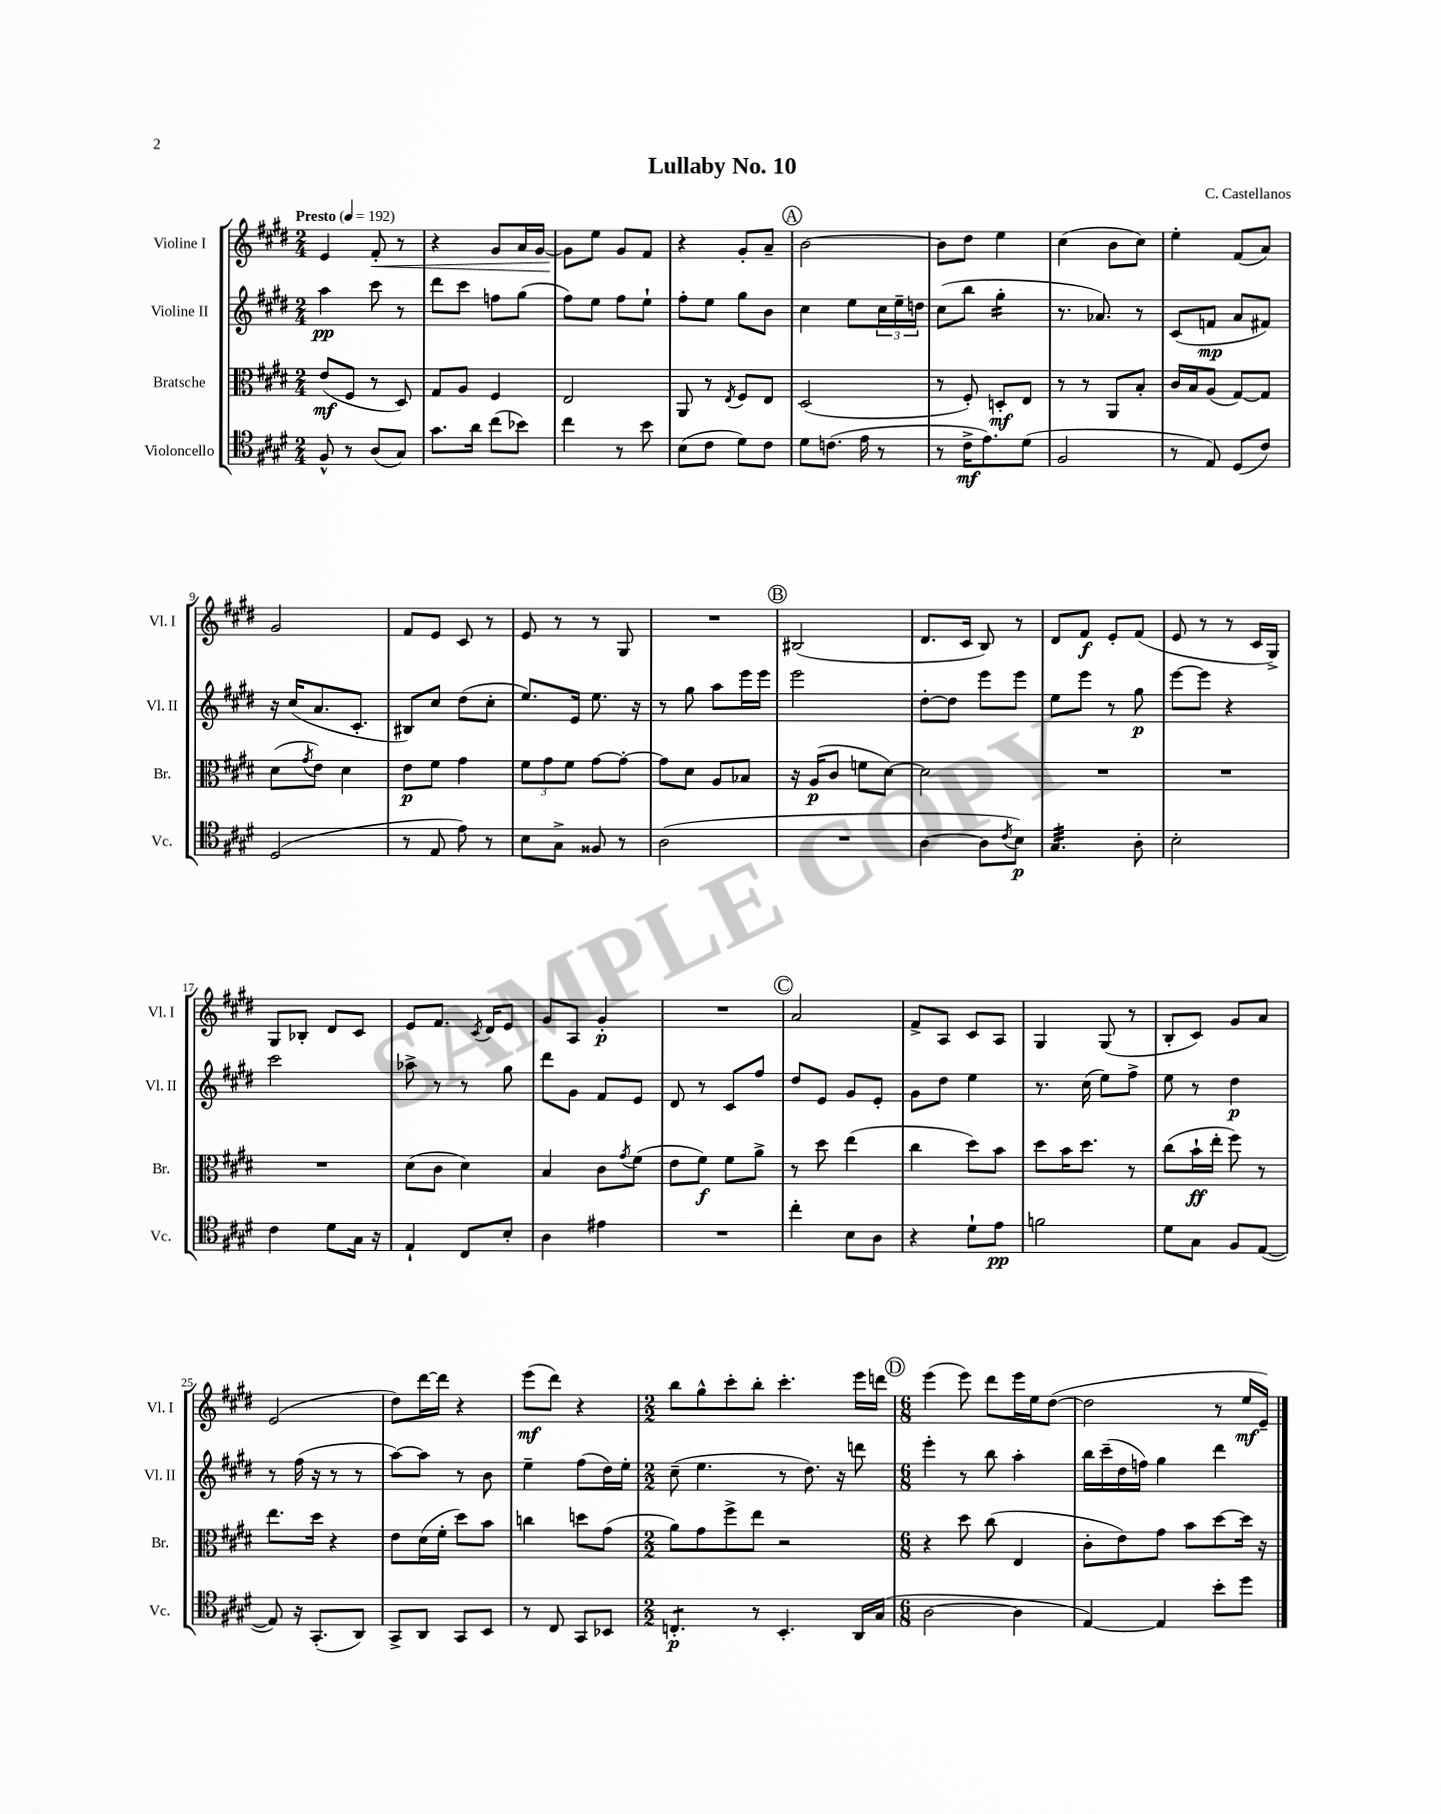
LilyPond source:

\header { title = "Lullaby No. 10" composer = "C. Castellanos" }
<<
\new StaffGroup <<
\new Staff = "s0" \with { instrumentName = "Violine I" shortInstrumentName = "Vl. I" } {
    \clef treble \key e \major \numericTimeSignature \time 2/4 \tempo "Presto" 4 = 192
    e'4 fis'8-.\< r8 |
    r4 gis'8 a'16 gis'16~ |
    gis'8\! e''8 gis'8 fis'8 |
    r4 gis'8-. a'8-- |
    \mark \markup { \circle "A" } b'2~ |
    b'8 dis''8 e''4 |
    cis''4( b'8 cis''8) |
    e''4-. fis'8( a'8) |
    gis'2 |
    fis'8 e'8 cis'8 r8 |
    e'8 r8 r8 gis8 |
    R2 |
    \mark \markup { \circle "B" } bis2( |
    dis'8. cis'16 b8) r8 |
    dis'8 fis'8\f e'8-. fis'8( |
    e'8 r8 r8 cis'16 gis16->) |
    gis8 bes8-. dis'8 cis'8 |
    e'8 fis'8. \acciaccatura { cis'8 } dis'16 e'8 |
    gis'8 a8 gis'4-.\p |
    R2 |
    \mark \markup { \circle "C" } a'2 |
    fis'8-> a8 cis'8 a8 |
    gis4 gis8( r8 |
    b8-. cis'8) gis'8 a'8 |
    e'2( |
    dis''8) dis'''16~ dis'''16 r4 |
    e'''8\mf( dis'''8) r4 |
    \numericTimeSignature \time 2/2 b''8 gis''8-^ cis'''8-. b''8-. cis'''4.-. e'''16 d'''16 |
    \mark \markup { \circle "D" } \numericTimeSignature \time 6/8 e'''4( e'''8) dis'''8 e'''16 e''16 dis''8~( |
    dis''2 r8 e''16\mf e'16--) \bar "|." |
}
\new Staff = "s1" \with { instrumentName = "Violine II" shortInstrumentName = "Vl. II" } {
    \clef treble \key e \major \numericTimeSignature \time 2/4
    a''4\pp cis'''8 r8 |
    dis'''8 cis'''8 f''8 gis''8( |
    fis''8) e''8 fis''8 e''8-! |
    fis''8-. e''8 gis''8 b'8 |
    \mark \markup { \circle "A" } cis''4 e''8 \tuplet 3/2 { cis''16 e''16-- d''16 } |
    cis''8( b''8 gis''4:16-. |
    r8. aes'8.) r8 |
    cis'8( f'8\mp a'8 fis'8) |
    r16 cis''16( a'8. cis'8.-. |
    bis8) cis''8 dis''8( cis''8-. |
    e''8.) e'16 e''8. r16 |
    r8 gis''8 a''8 e'''16 e'''16 |
    \mark \markup { \circle "B" } e'''2 |
    dis''8~-. dis''8 e'''8 e'''8 |
    e''8 e'''8 r8 gis''8\p |
    e'''8~ e'''8 r4 |
    cis'''2 |
    aes''8-> r8 r8 gis''8 |
    dis'''8 gis'8 fis'8 e'8 |
    dis'8 r8 cis'8 fis''8 |
    \mark \markup { \circle "C" } dis''8 e'8 gis'8 e'8-. |
    gis'8 dis''8 e''4 |
    r8. cis''16( e''8) fis''8-> |
    e''8 r8 dis''4\p |
    r8 fis''16( r16 r8 r8 |
    a''8~) a''8 r8 b'8 |
    e''4-- fis''8( dis''16) e''16-. |
    \numericTimeSignature \time 2/2 cis''8--( e''4. r8 dis''8.) r16 d'''8 |
    \mark \markup { \circle "D" } \numericTimeSignature \time 6/8 e'''4-. r8 b''8 a''4-. |
    b''16 cis'''16--( dis''16 f''16) gis''4 dis'''4 \bar "|." |
}
\new Staff = "s2" \with { instrumentName = "Bratsche" shortInstrumentName = "Br." } {
    \clef alto \key e \major \numericTimeSignature \time 2/4
    e'8\mf( fis8 r8 dis8) |
    gis8 a8 fis4 |
    e2 |
    a,8 r8 \acciaccatura { e8 } fis8 e8 |
    \mark \markup { \circle "A" } dis2( |
    r8 fis8-.) d8-.\mf e8 |
    r8 r8 a,8 b8-. |
    cis'16 b16 a8( gis8~) gis8 |
    dis'8( \acciaccatura { gis'8 } e'8) dis'4 |
    e'8\p fis'8 gis'4 |
    \tuplet 3/2 { fis'8 gis'8 fis'8 } gis'8~ gis'8~-. |
    gis'8 dis'8 a8 bes8 |
    \mark \markup { \circle "B" } r16 a16\p( cis'8 f'8 dis'8~) |
    dis'2 |
    R2 |
    R2 |
    R2 |
    dis'8( cis'8 dis'4) |
    b4 cis'8 \acciaccatura { gis'8 } fis'8( |
    e'8 fis'8\f) fis'8 a'8-> |
    \mark \markup { \circle "C" } r8 dis''8 e''4( |
    cis''4 dis''8) b'8 |
    dis''8 b'16 dis''8. r8 |
    cis''8( b'16-!\ff e''16-. fis''8) r8 |
    e''8. dis''16 r4 |
    e'8 dis'16( fis'16-. dis''8) b'8 |
    c''4 d''8 gis'8( |
    \numericTimeSignature \time 2/2 a'8) gis'8 fis''8-> e''8 r2 |
    \mark \markup { \circle "D" } \numericTimeSignature \time 6/8 r4 dis''8 cis''8( e4 |
    cis'8-. e'8) gis'8 b'8 dis''8~ dis''16 r16 \bar "|." |
}
\new Staff = "s3" \with { instrumentName = "Violoncello" shortInstrumentName = "Vc." } {
    \clef tenor \key e \major \numericTimeSignature \time 2/4
    fis8-^ r8 a8( gis8) |
    gis'8. a'16 cis''8( bes'8) |
    cis''4 r8 b'8 |
    b8( cis'8 dis'8) cis'8 |
    \mark \markup { \circle "A" } dis'8 c'8.( e'16 r8 |
    r8 cis'16->\mf e'8.) dis'8( |
    fis2 |
    r8 e8) dis8( cis'8) |
    dis2( |
    r8 e8 e'8) r8 |
    b8 gis8-> fisis8 r8 |
    a2( |
    \mark \markup { \circle "B" } R2 |
    a4~ a8 \acciaccatura { cis'8 } b8\p) |
    gis4.:32 a8-. |
    b2-. |
    cis'4 dis'8 gis16 r16 |
    e4-! cis8 b8-. |
    a4 eis'4 |
    R2 |
    \mark \markup { \circle "C" } cis''4-. b8 a8 |
    r4 dis'8-! e'8\pp |
    f'2 |
    dis'8 gis8 fis8 e8~( |
    e8) r16 gis,8.-.( a,8) |
    gis,8-> a,8 gis,8 b,8 |
    r8 cis8 gis,8 bes,8 |
    \numericTimeSignature \time 2/2 c4.:8-.\p r8 b,4.-. a,16 gis16( |
    \mark \markup { \circle "D" } \numericTimeSignature \time 6/8 a2~ a4 |
    e4~) e4 b'8-. dis''8 \bar "|." |
}
>>
>>
